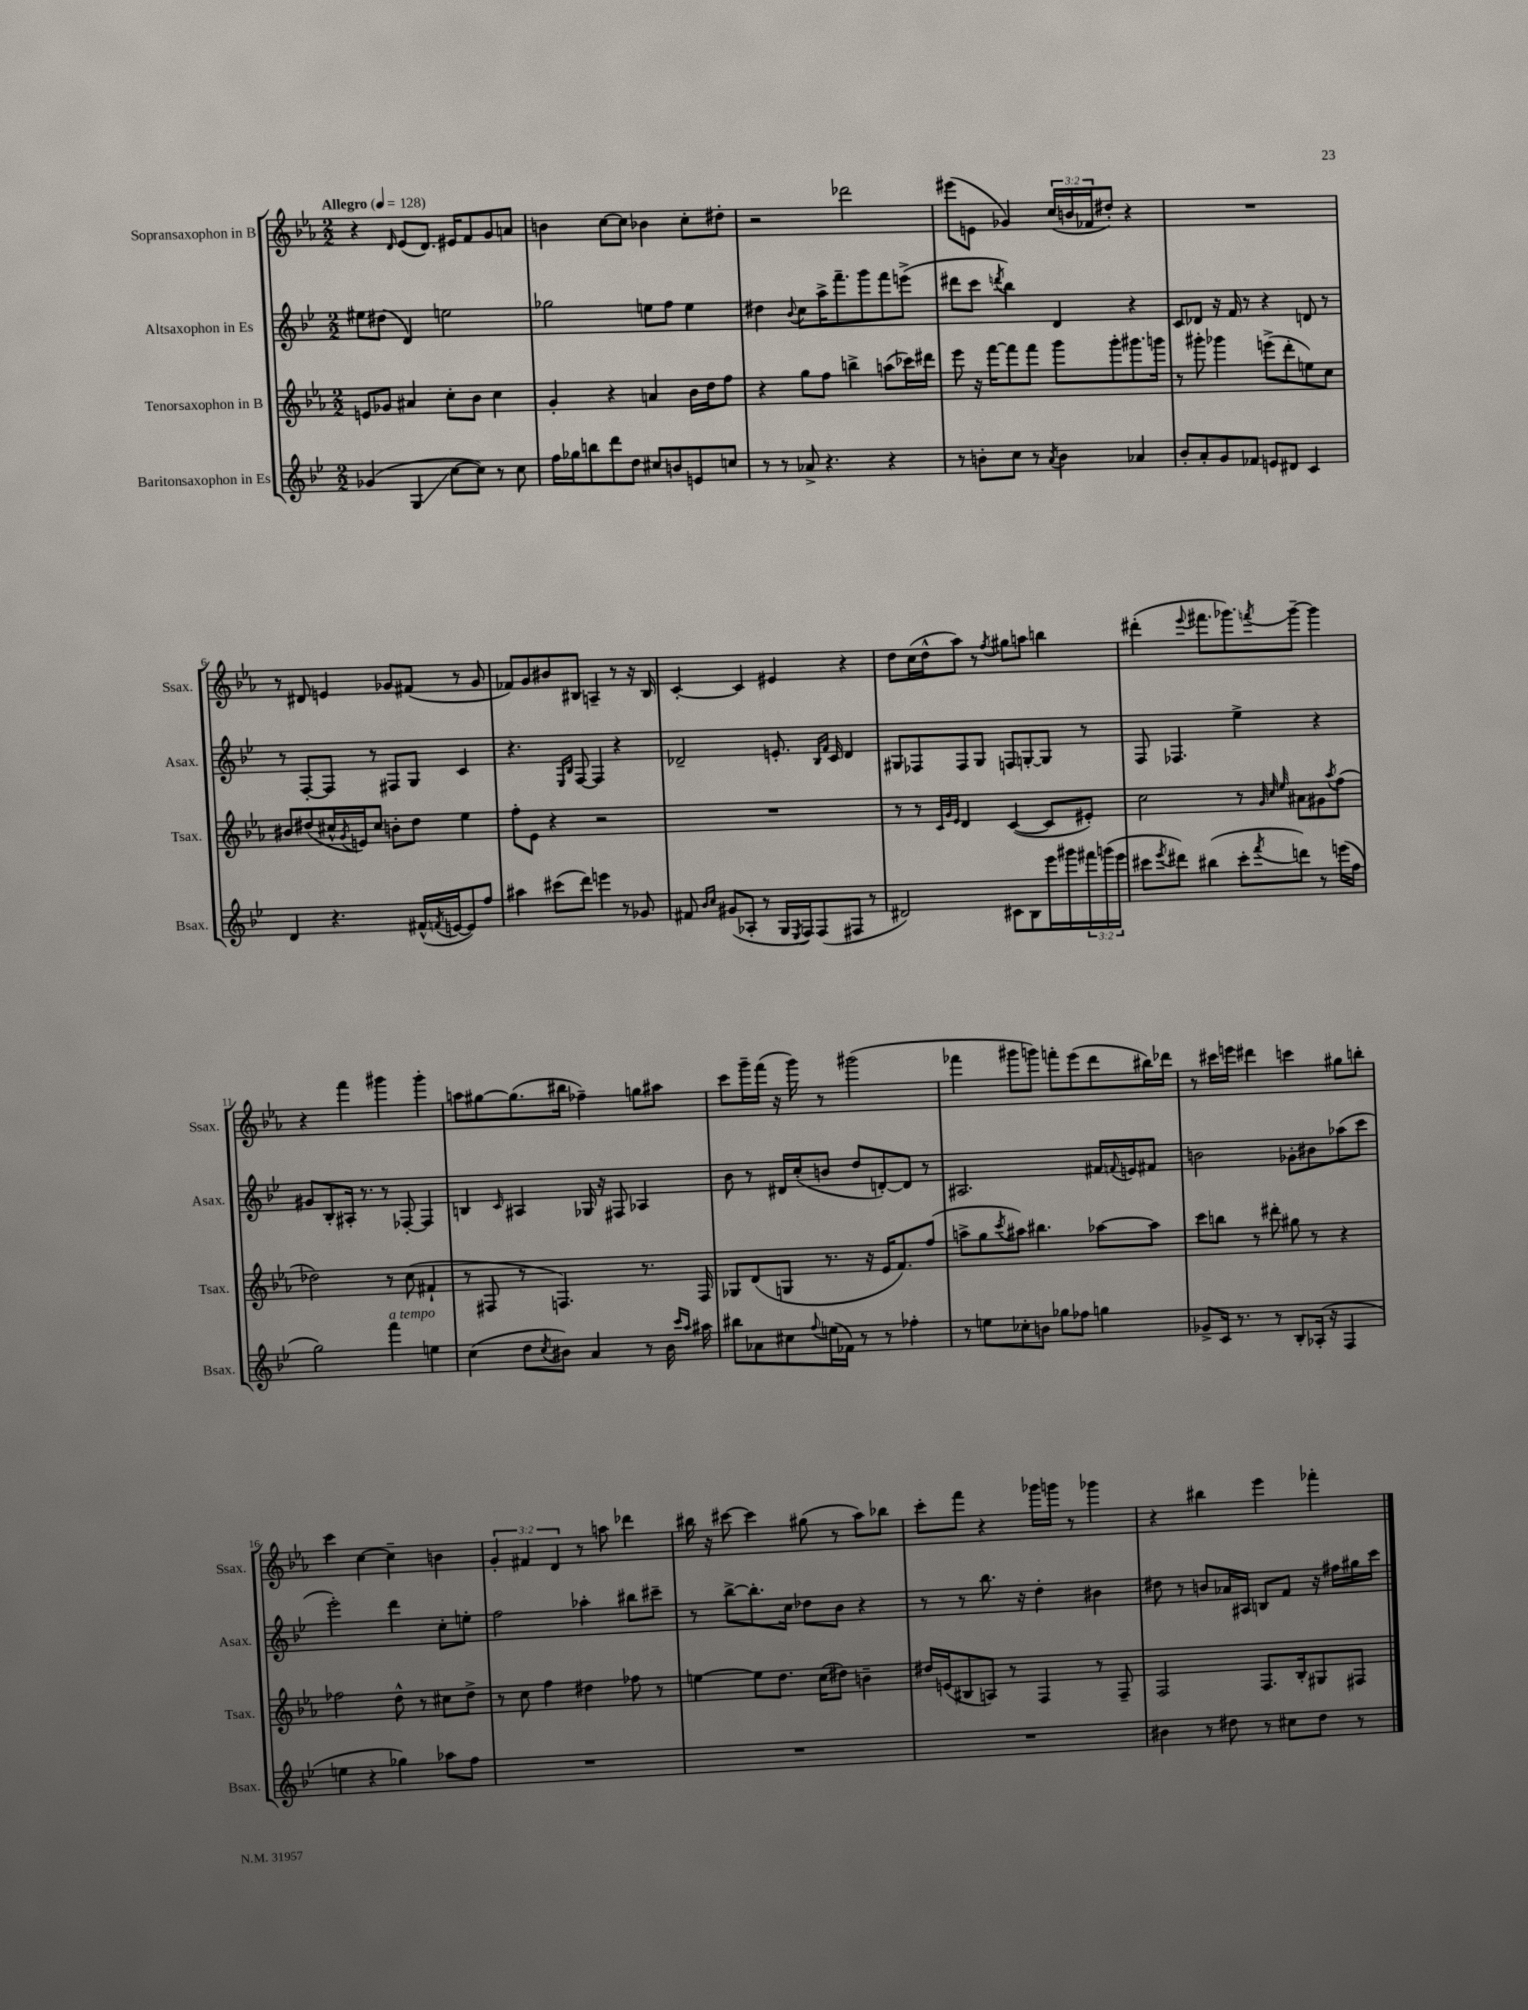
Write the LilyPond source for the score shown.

<<
\new StaffGroup <<
\new Staff = "s0" \with { instrumentName = "Sopransaxophon in B" shortInstrumentName = "Ssax." } {
    \clef treble \key ees \major \numericTimeSignature \time 2/2 \override Staff.TupletNumber.text = #tuplet-number::calc-fraction-text \tempo "Allegro" 4 = 128
    r4 \grace { d'16 } ees'8( d'8.) eis'16 f'8 g'8 a'8 |
    b'4 c''8~ c''8 bes'4 c''8-. dis''8-. |
    r2 des'''2 |
    eis'''8( e'8 ges'4) \tuplet 3/2 { c''16( b'16 fes'16 } dis''8-.) r4 |
    R1 |
    r8 dis'8 e'4 ges'8 fis'8( r8 ges'8 |
    fes'8) g'8 bis'8 bis8 a4-- r8 r16 bis16 |
    c'4~-. c'4 eis'4 r4 |
    d''8 c''16( d''16-^ aes''8) r8 \acciaccatura { f''8 } gis''8 a''8 b''4 |
    dis'''4-.( \appoggiatura { ees'''8 } fis'''8. ges'''8.) \acciaccatura { f'''8 } ges'''8~-- ges'''4 |
    r4 f'''4 gis'''4 gis'''4-. |
    a''8 gis''8~ gis''8.( bis''16 fes''4--) g''8 ais''8 |
    c'''8 g'''16-- f'''16( r16 g'''16) r8 gis'''2( |
    fes'''4 gis'''8 g'''8) f'''8-. ees'''8( d'''8 bis''16) des'''16 |
    r8 cis'''16 e'''16 dis'''4 c'''4 gis''8 b''8-. |
    c'''4 c''4~ c''4-- b'4 |
    \tuplet 3/2 { g'4-. fis'4 d'4 } r8 a''8 des'''4 |
    bis''16 r16 cis'''8~ cis'''4 gis''8( r8 aes''8) bes''8 |
    c'''8-. f'''8 r4 ges'''16 g'''16 r8 ges'''4 |
    r4 bis''4 ees'''4 fes'''4-. \bar "|." |
}
\new Staff = "s1" \with { instrumentName = "Altsaxophon in Es" shortInstrumentName = "Asax." } {
    \clef treble \key bes \major \numericTimeSignature \time 2/2
    eis''8 dis''8( d'4) e''2 |
    ges''2 e''8 f''8 e''4 |
    dis''4 \appoggiatura { bes'8 } c''8 a''16-> f'''8.-- g'''8 f'''8 e'''8->( |
    dis'''8 c'''8 \acciaccatura { d'''8 } bes''4) d'4 r4 |
    c'8 des'8 r16 f'16 r8 r4 d'8 r8 |
    r8 f8~-. f8 r8 fis8 g8 c'4 |
    r4. \grace { ees16 bes16 } f8~ f4 r4 |
    des'2-- e'8.-. \grace { bes16 f'16 } c'16 des'4 |
    gis8 fes8 fes8 gis8 f8 g8~-. g8 r8 |
    f8 fes4. ees''4-> r4 |
    gis'8 bes8-. ais16-. r8. r8 fes8~-. fes4 |
    b4 \grace { c'16 } ais4 ges16 r16 fis8 aes4 |
    bes'8 r8 dis'16 c''16-.( b'8 d''8 d'8~-.) d'8 r8 |
    ais2. fis'16 \appoggiatura { f'8 } e'16 fis'8 |
    b'2 ges'8-. bis'8 aes''8( c'''8 |
    ees'''2-.) d'''4 c''8-. e''8-. |
    f''2 aes''4-. bis''8 cis'''8-- |
    r8 bes''8~-> bes''8.-. c''16 des''8 bes'8 r4 |
    r8 r8 bes''8. r16 d''4-. bis'4 |
    dis''8 r8 b'8 aes'16 ais16 b8 f'8 r16 fis''16 gis''16 c'''16 \bar "|." |
}
\new Staff = "s2" \with { instrumentName = "Tenorsaxophon in B" shortInstrumentName = "Tsax." } {
    \clef treble \key ees \major \numericTimeSignature \time 2/2
    e'8 ges'8 ais'4 c''8-. bes'8 c''4 |
    g'4-. r4 a'4 bes'16 d''16 f''8 |
    r4 g''8 f''8 b''4-> a''8( ces'''16) dis'''16 |
    ees'''8 r16 f'''16~ f'''8 f'''8 g'''8 g'''8-. gis'''8. g'''16 |
    r8 gis'''8-. ges'''4 e'''8->( d'''8-. e''8) c''8 |
    bis'8 dis''8( cis''16-^ \acciaccatura { g'8 } e'16) cis''8 b'8-. dis''8 ees''4 |
    f''8-. ees'8 r4 r2 |
    R1 |
    r8 r8 \grace { c'32 g'32 ees'32 } d'4 c'4~( c'8 eis'8-.) |
    c''2 r8 \grace { g'32 c''32 ees''32 } ais'8 gis'8 \acciaccatura { aes''8 } f''8( |
    des''2) r8 c''8( fis'4-! |
    r8 fis8 r8 f4.) r8. f16 |
    ges8 d'8( g8 r8. r16 ees'16 f'8.) f''8( |
    a''8-> g''8 \acciaccatura { c'''8 } ais''8) bis''4. aes''8~ aes''8 |
    c'''8 b''8 r8 dis'''8-. gis''8 r8 r4 |
    fes''2 d''8-^ r8 cis''8 d''8-> |
    r8 c''8 f''4 dis''4 fes''8 r8 |
    e''4~ e''8 d''8. c''16( dis''8) b'4-- |
    dis''16 e'16( bis8 a8) r8 f4 r8 f8-- |
    f2 f8. bes16-. gis8 fis8 \bar "|." |
}
\new Staff = "s3" \with { instrumentName = "Baritonsaxophon in Es" shortInstrumentName = "Bsax." } {
    \clef treble \key bes \major \numericTimeSignature \time 2/2 \override Staff.TupletNumber.text = #tuplet-number::calc-fraction-text
    ges'4( g4\glissando c''8~ c''8) r8 c''8 |
    f''16 ges''16 b''8 d'''8 d''8 cis''8 b'8 e'8 c''8 |
    r8 r8 aes'8-> r4. r4 |
    r8 b'8-. c''8 r8 \acciaccatura { a'8 } b'4 aes'4 |
    bes'8-. a'8-. g'8 fes'8 e'8 dis'8 c'4 |
    d'4 r4. fis'16-^( \acciaccatura { f'8 } e'16~ e'8) f''8 |
    ais''4 cis'''8( d'''8) e'''4 r8 ges'8 |
    fis'8 \grace { bes'16 c''16 } gis'8( aes8-. r8 g16 \acciaccatura { ees8 } f16) f8( fis8 r8 |
    dis'2) cis'8 bes8 ees'''16 gis'''16 \tuplet 3/2 { fis'''16 g'''16( ees'''16 } |
    cis'''8 \acciaccatura { ees'''8 } dis'''8) bis''4( cis'''8-. \acciaccatura { f'''8 } d'''8) r8 e'''16( f''16 |
    g''2) f'''4^\markup { \italic "a tempo" } e''4 |
    c''4( d''8 \acciaccatura { c''8 } bis'8) a'4 r8 bis'16 \grace { c'''16 a''16 } ais''16 |
    bis''8 aes'8 cis''8 \appoggiatura { f''8 } e''16( fes'16) r8 r8 fes''4-. |
    r8 e''8 ces''8-. b'8 ges''8 fes''8 g''4 |
    ges'8-> c'16 r8. r8 bes8-. aes16-.( r16 f4 |
    e''4 r4 ges''4) aes''8 f''8 |
    R1 |
    R1 |
    R1 |
    bis'4 r8 dis''8 r8 cis''8 dis''8 r8 \bar "|." |
}
>>
>>
